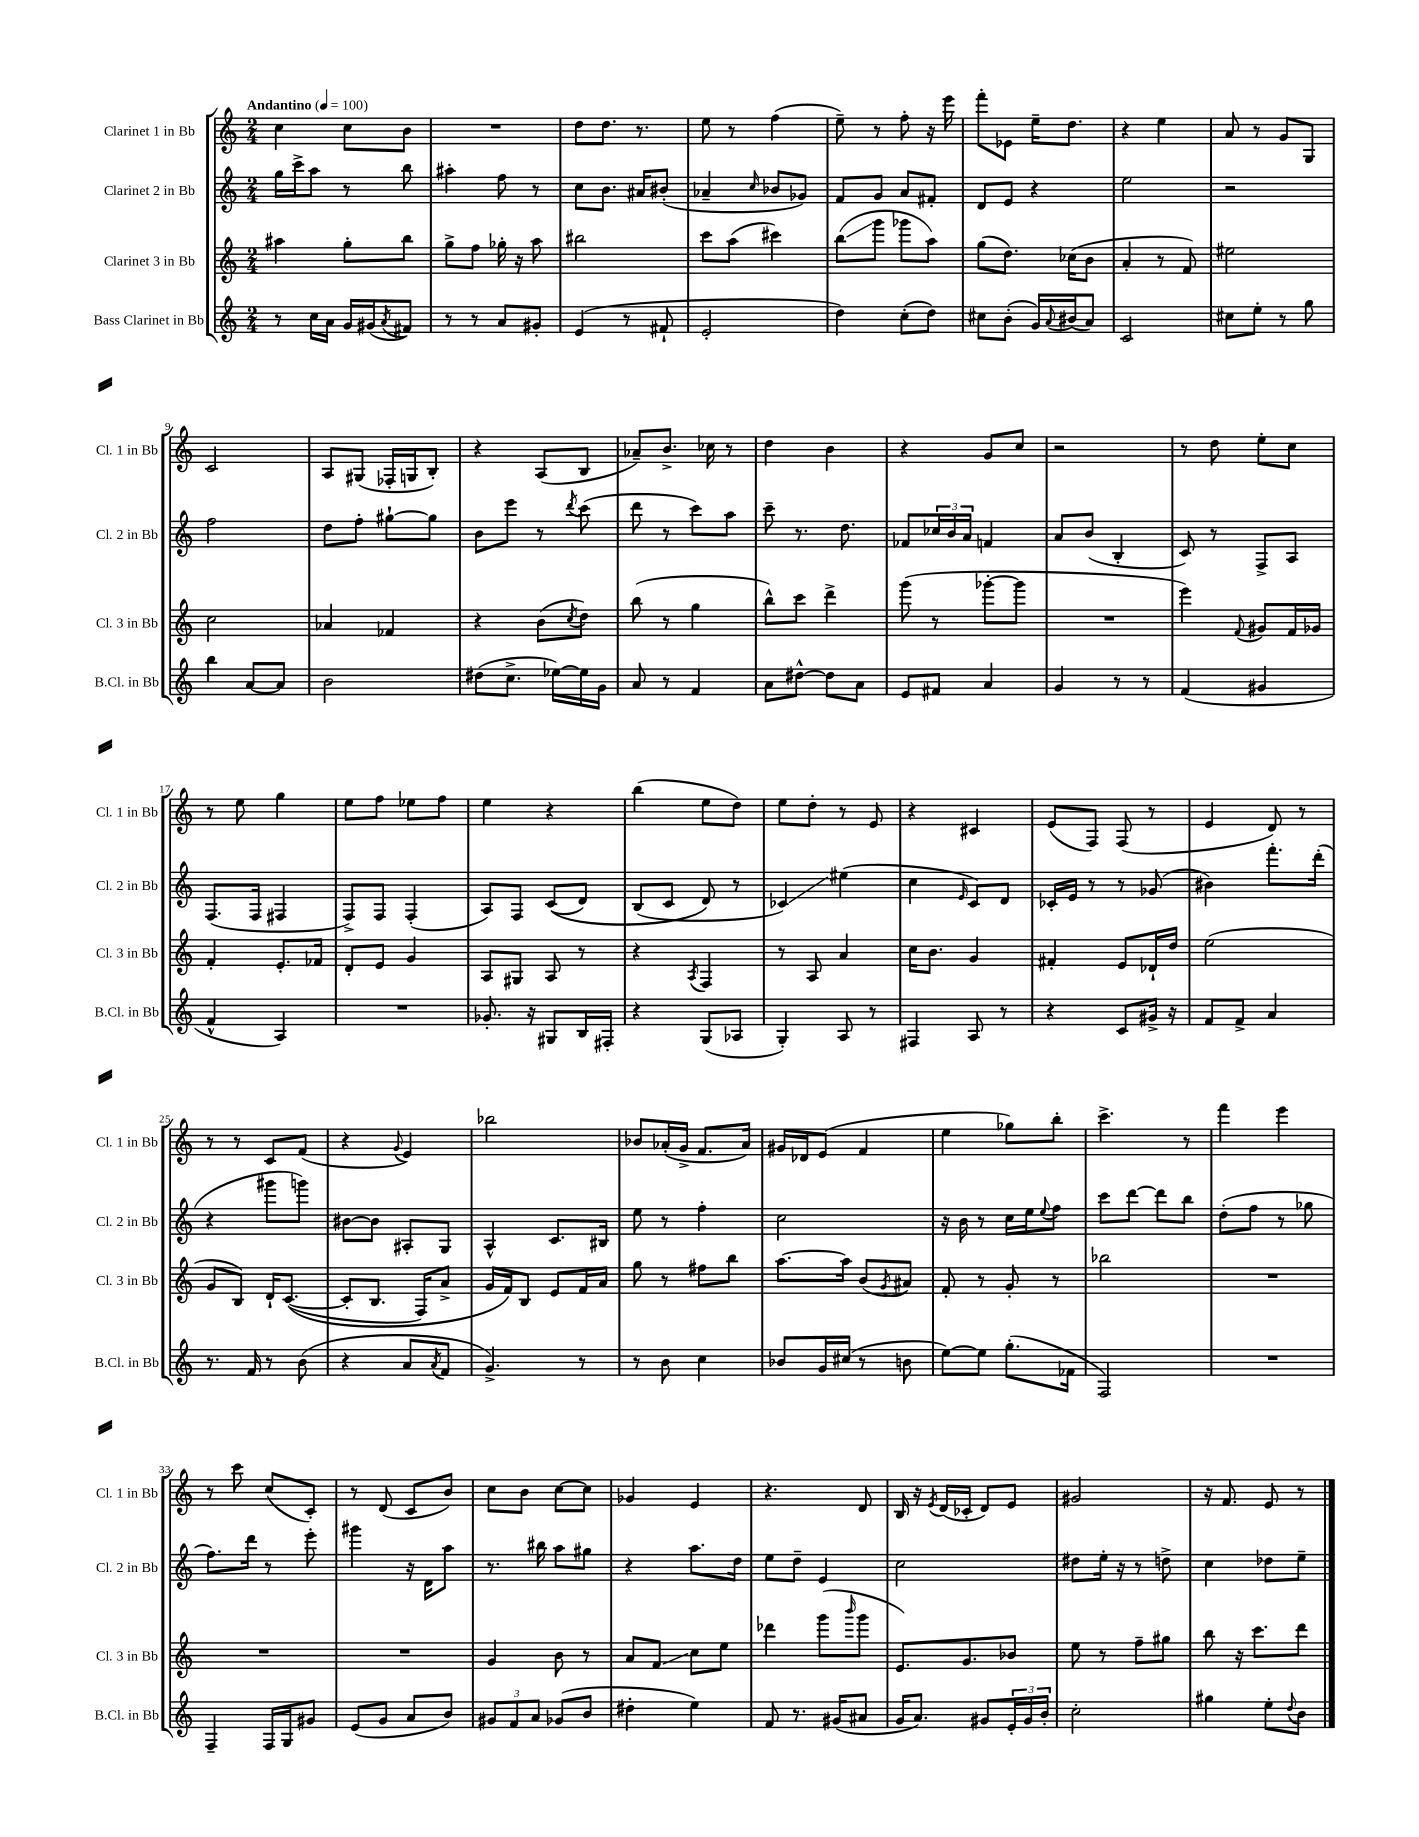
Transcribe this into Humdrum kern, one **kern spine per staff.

**kern	**kern	**kern	**kern
*staff4	*staff3	*staff2	*staff1
*clefG2	*clefG2	*clefG2	*clefG2
*k[]	*k[]	*k[]	*k[]
*M2/4	*M2/4	*M2/4	*M2/4
*MM100	*MM100	*MM100	*MM100
8r	4aa#	16gg	4cc
.	.	16ccc^	.
16cc	.	8aa	.
16a	.	.	.
16g	8gg'	8r	8cc
(16g#	.	.	.
8qa	.	.	.
8f#)	8bb	8bb	8b
=	=	=	=
8r	8gg^	4aa#'	2r
8r	8ff	.	.
8a	16gg-'	8ff	.
.	16r	.	.
8g#'	8aa	8r	.
=	=	=	=
(4e	2bb#	8cc	8dd
.	.	8.b	8.dd
8r	.	.	.
.	.	16a#	8.r
8f#`	.	(8b#'	.
=	=	=	=
2e'	8ccc	4a-~	8ee
.	(8aa	.	8r
.	.	16qqcc	.
.	4ccc#)	8b-	(4ff
.	.	8g-)	.
=	=	=	=
4dd)	(8bb	8f	8ee~)
.	8ggg	8g	8r
(8cc'	8ggg-	8a	8ff'
8dd)	8aa)	8f#'	16r
.	.	.	16eee
=	=	=	=
8cc#	(8gg	8d	8fff'
(8b'	8.dd)	8e	8e-
16g)	.	4r	16ee~
8qqa	.	.	.
(16b#	(16cc-	.	8.dd
8a)	8b	.	.
=	=	=	=
2c	4a'	2ee	4r
.	8r	.	4ee
.	8f)	.	.
=	=	=	=
8cc#	2ee#	2r	8a
8ee'	.	.	8r
8r	.	.	8g
8gg	.	.	8G
=	=	=	=
4bb	2cc	2ff	2c
[8a	.	.	.
8a]	.	.	.
=	=	=	=
2b	4a-	8dd	8A
.	.	8ff'	(8G#
.	4f-	[8gg#`	16F-'
.	.	.	16G
.	.	8gg#]	8B')
=	=	=	=
(8dd#	4r	8b	4r
8.cc^	.	8eee	.
.	(8b	8r	(8A
[16ee-)	.	.	.
.	8qcc	8qddd	.
16ee-]	8dd)	(8ccc	8B
16g	.	.	.
=	=	=	=
8a	(8bb	8ddd	8a-~)
8r	8r	8r	8.b^
4f	4gg	8ccc)	.
.	.	.	16cc-
.	.	8aa	8r
=	=	=	=
8a	8bb^^)	8ccc~	4dd
[8dd#^^	8ccc	8.r	.
8dd#]	4ddd^	.	4b
.	.	8.dd	.
8a	.	.	.
=	=	=	=
8e	(8ggg	8f-	4r
8f#	8r	24cc-	.
.	.	24b	.
.	.	24a	.
4a	[8ggg-'	4f	8g
.	8ggg-]	.	8cc
=	=	=	=
4g	2r	8a	2r
.	.	(8b	.
8r	.	4B'	.
8r	.	.	.
=	=	=	=
(4f	4eee)	8c)	8r
.	.	8r	8dd
.	8qqf	.	.
4g#	8g#	8F^	8ee'
.	16f	8A	8cc
.	16g-	.	.
=	=	=	=
4f^^	4f'	(8.F	8r
.	.	.	8ee
.	.	16F	.
4A)	8.e'	4F#	4gg
.	16f-	.	.
=	=	=	=
2r	8d'	8F^)	8ee
.	8e	8F	8ff
.	4g	(4F'	8ee-
.	.	.	8ff
=	=	=	=
8.g-'	8A	8A)	4ee
.	8G#	8F	.
16r	.	.	.
8G#	8A	&((8c	4r
16B	8r	8d)	.
16F#'	.	.	.
=	=	=	=
4r	4r	(8B	(4bb
.	.	8c	.
.	8qA	.	.
(8G	4F	8d&)	8ee
8A-	.	8r	8dd)
=	=	=	=
4G')	8r	4c-)	8ee
.	8A	.	8dd'
8A	4a	(4ee#	8r
8r	.	.	8e
=	=	=	=
4F#	16cc	4cc	4r
.	8.b	.	.
.	.	16qqe	.
8A	4g	8c)	4c#
8r	.	8d	.
=	=	=	=
4r	4f#'	16c-'	(8e
.	.	16e	.
.	.	8r	8F)
8c	8e	8r	(8F
16g#^	16d-`	(8g-	8r
16r	16dd	.	.
=	=	=	=
8f	(2ee	4b#)	4e
8f^	.	.	.
4a	.	8.fff'	8d)
.	.	.	8r
.	.	(16ddd'	.
=	=	=	=
8.r	8g	4r	8r
.	8B)	.	8r
16f	.	.	.
8r	16d`	8ggg#	8c
.	&(([8.c	.	.
(8b	.	8ggg)	(8f
=	=	=	=
4r	8c']	[8b#	4r
.	8.B	8b#]	.
.	.	.	8qqg
8a	.	8A#'	4e)
.	16F)	.	.
8qa	.	.	.
8f	8a^	8G	.
=	=	=	=
4.g^)	16g	4A^^	2bb-
.	16f&)	.	.
.	8B	.	.
.	8e	8.c	.
8r	16f	.	.
.	16a	16B#	.
=	=	=	=
8r	8gg	8ee	8b-
8b	8r	8r	(16a-'
.	.	.	16g^
4cc	8ff#	4ff'	8.f
.	8bb	.	.
.	.	.	16a-)
=	=	=	=
8b-	[8.aa	2cc	16g#
.	.	.	16d-
16g	.	.	(8e
(16cc#	16aa]	.	.
8r	(8b	.	4f
.	8qg	.	.
8b	8a#)	.	.
=	=	=	=
[8ee)	8f'	16r	4ee
.	.	16b	.
8ee]	8r	8r	.
(8.gg'	8g'	16cc	8gg-)
.	.	16ee	.
.	.	8qqee	.
.	8r	8ff	8bb'
16f-	.	.	.
=	=	=	=
2F)	2bb-	8ccc	4.ccc^
.	.	[8ddd	.
.	.	8ddd]	.
.	.	8bb	8r
=	=	=	=
2r	2r	(8dd'	4fff
.	.	8ff	.
.	.	8r	4eee
.	.	8gg-	.
=	=	=	=
4F~	2r	8.ff)	8r
.	.	.	8ccc
.	.	16ddd	.
16F	.	8r	(8cc
16G	.	.	.
8g#	.	8eee'	8c')
=	=	=	=
(8e	2r	4ggg#	8r
8g	.	.	(8d
8a	.	16r	8c
.	.	16d	.
8b)	.	8aa	8b)
=	=	=	=
12g#	4g	8.r	8cc
12f	.	.	.
.	.	.	8b
12a	.	.	.
.	.	16bb#	.
(8g-	8b	8aa	[8cc
8b	8r	8gg#	8cc]
=	=	=	=
4dd#'	8a	4r	4g-
.	8f	.	.
4ee)	8cc	8.aa	4e
.	8ee	.	.
.	.	16dd	.
=	=	=	=
8f	4ddd-	8ee	4.r
8.r	.	8dd~	.
.	(8ggg	4e	.
(16g#	.	.	.
.	16qqbbb	.	.
8a#	8ggg	.	8d
=	=	=	=
16g	8.e)	2cc	16B
8.a)	.	.	16r
.	.	.	8qe
.	.	.	(16d
.	8.g	.	16c-'
8g#	.	.	8d)
24e'	8b-	.	8e
24g#	.	.	.
24b'	.	.	.
=	=	=	=
2cc'	8ee	8dd#	2g#
.	8r	16ee'	.
.	.	16r	.
.	8ff~	8r	.
.	8gg#	8dd^	.
=	=	=	=
4gg#	8bb	4cc	16r
.	.	.	8.f
.	16r	.	.
.	8.ccc	.	.
8ee'	.	8dd-	8e
8qqdd	.	.	.
8b	8ddd	8ee~	8r
==	==	==	==
*-	*-	*-	*-
